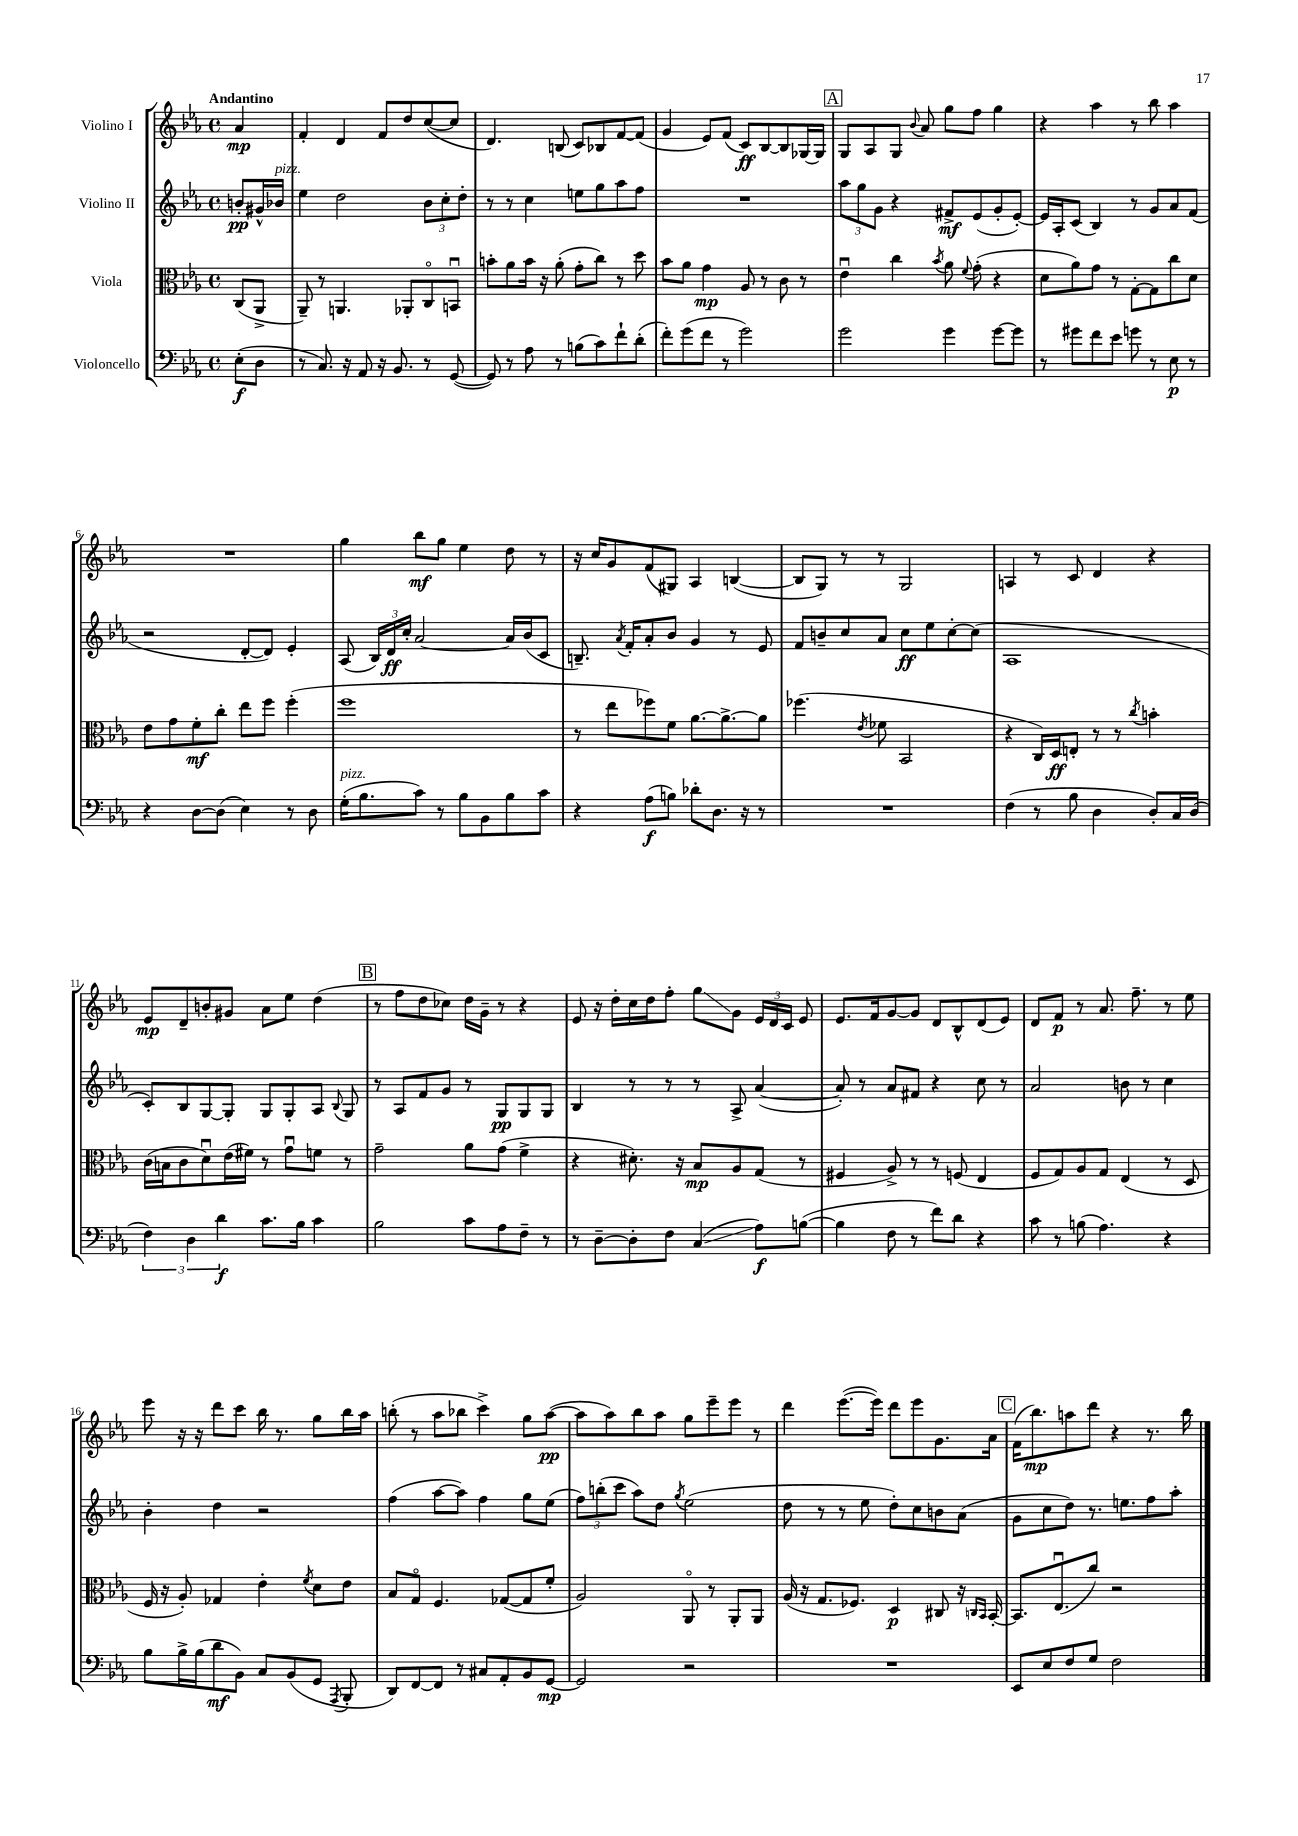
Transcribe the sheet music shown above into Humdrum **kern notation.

**kern	**kern	**kern	**kern
*staff4	*staff3	*staff2	*staff1
*clefF4	*clefC3	*clefG2	*clefG2
*k[b-e-a-]	*k[b-e-a-]	*k[b-e-a-]	*k[b-e-a-]
*M4/4	*M4/4	*M4/4	*M4/4
*met(c)	*met(c)	*met(c)	*met(c)
(8E-'\L	(8C/L	8b'/L	4a-/
8D\J	8AA-^/J	16g#^^/L	.
.	.	16b-/JJ	.
=	=	=	=
8r	8AA-~/)	4ee-\	4f'/
8.C/)	8r	.	.
.	4.AA/	2dd\	4d/
16r	.	.	.
8AA-/	.	.	.
16r	.	.	8f/L
8.BB-/	.	.	.
.	8AA-'/L	.	8dd/
8r	8Co/	12b-\L	([8cc/
.	.	12cc'\	.
([8GG/	8BBu/J	.	8cc/]J
.	.	12dd'\J	.
=	=	=	=
8GG/])	8b'\L	8r	4.d/)
8r	8a-\	8r	.
8A-\	16b\Jk	4cc\	.
.	16r	.	.
8r	(8a-'\	.	(8B/
(8B\L	8g'\L	8ee\L	8c/L)
8c\)	8cc\J)	8gg\	8B-/
8f`\	8r	8aa-\	[8f/
(8d'\J	8dd\	8ff\J	(8f/]J
=	=	=	=
8f'\L)	8b-\L	1r	4g/
(8g\	8a-\J	.	.
8f\J	4g\	.	8e-/L)
8r	.	.	(8f/J
2g\)	8A-/	.	8c/L)
.	8r	.	[8B-/
.	8c\	.	8B-/]
.	8r	.	[16G-/L
.	.	.	16G-/]JJ
=	=	=	=
2g\	4e-u\	12aa-\L	8G/L
.	.	12gg\	.
.	.	.	8A-/
.	.	12g\J	.
.	4cc\	4r	8G/J
.	.	.	8qqb-/
.	.	.	8a-/
.	8qb-/	.	.
4g\	8a-\	8f#^/L	8gg\L
.	8qqf/	.	.
.	(8g'\	(8e-/	8ff\J
[8g\L	4r	8g'/	4gg\
8g\]J	.	[8e-'/J)	.
=	=	=	=
8r	8d\L	16e-/]LL	4r
.	.	16A-'/J	.
8g#\L	8a-\)	(8c/J	.
8f\	8g\J	4B-/)	4aa-\
8e-\J	8r	.	.
8g\	[8G'\L	8r	8r
8r	8G\]	8g/L	8bb-\
8E-\	8cc\	8a-/	4aa-\
8r	8d\J	(8f/J	.
=	=	=	=
4r	8e-\L	2r	1r
.	8g\	.	.
[8D\L	8f'\	.	.
(8D\]J	8cc'\J	.	.
4E-\)	8ee-\L	[8d'/L	.
.	8ff\J	8d/]J)	.
8r	(4ff'\	4e-'/	.
8D\	.	.	.
=	=	=	=
(16G'\LK	1ff	(8A-/	4gg\
8.B-\	.	.	.
.	.	24B-/LL)	.
.	.	24d/	.
.	.	24cc'/JJ	.
8c\J)	.	[2a-/	8bb-\L
8r	.	.	8gg\J
8B-\L	.	.	4ee-\
8BB-\	.	.	.
8B-\	.	16a-/]LL	8dd\
.	.	(16b-/J	.
8c\J	.	8c/J	8r
=	=	=	=
4r	8r	8.B~/)	16r
.	.	.	16cc/LK
.	8ee-\L	.	8g/
.	.	8qa-/	.
.	.	16f'/LK	.
(8A-\L	8ff-\)	8a-'/	(8f/
8B\J)	8f\J	8b-/J	8G#/J)
8d-'\L	[8.a-\L	4g/	4A-/
8.D\J	.	.	.
.	8.a-^\_	.	.
.	.	8r	([4B/
16r	.	.	.
8r	8a-\]J	8e-/	.
=	=	=	=
1r	(4.ff-\	8f/L	8B/]L
.	.	8b~/	8G/J)
.	.	8cc/	8r
.	8qe-/	.	.
.	8f-\	8a-/J	8r
.	2BB-/	8cc\L	2G/
.	.	8ee-\	.
.	.	[8cc'\	.
.	.	(8cc\]J	.
=	=	=	=
(4F\	4r	1A-	4A/
8r	16C/LL)	.	8r
.	16D/J	.	.
8B-\	8E'/J	.	8c/
4D\	8r	.	4d/
.	8r	.	.
.	8qcc/	.	.
8D'/L)	4b'\	.	4r
16C/L	.	.	.
(16D/JJ	.	.	.
=	=	=	=
6F\)	(16c\LL	8c'/L)	8e-/L
.	16B\J	.	.
.	8c\	8B-/	8d~/
6D\	.	.	.
.	8du\)	[8G/	8b'/
6d\	.	.	.
.	(16e-\L	8G'/]J	8g#/J
.	16f#\JJ)	.	.
8.c\L	8r	8G/L	8a-\L
.	8gu\L	8G'/	8ee-\J
16B-\Jk	.	.	.
4c\	8f\J	8A-/J	(4dd\
.	.	8qqB-/	.
.	8r	8G/	.
=	=	=	=
2B-\	2g~\	8r	8r
.	.	8A-/L	8ff\L
.	.	8f/	8dd\
.	.	8g/J	8cc-\J)
8c\L	8a-\L	8r	16dd\LL
.	.	.	16g~\JJ
8A-\	(8g\J	8G/L	8r
8F~\J	4f^\	8G/	4r
8r	.	8G/J	.
=	=	=	=
8r	4r	4B-/	8e-/
[8D~\L	.	.	16r
.	.	.	16dd'\LL
8D'\]	8.d#'\)	8r	16cc\
.	.	.	16dd\J
8F\J	.	8r	8ff'\J
.	16r	.	.
(4C/	8B-/L	8r	8gg\L
.	8A-/	8A-^/	8g\J
8A-\L)	(8G/J	([4a-/	24e-/LL
.	.	.	24d/
.	.	.	24c/JJ
([8B\J	8r	.	8e-/
=	=	=	=
4B\]	4F#/	8a-'/])	8.e-/L
.	.	8r	.
.	.	.	16f/k
8F\	8A-^/)	8a-/L	[8g/
8r	8r	8f#/J	8g/]J
8f\L)	8r	4r	8d/L
8d\J	(8F/	.	8B-^^/
4r	4E-/	8cc\	(8d/
.	.	8r	8e-/J)
=	=	=	=
8c\	8F/L	2a-/	8d/L
8r	8G/)	.	8f/J
(8B\	8A-/	.	8r
4.A-\)	8G/J	.	8.a-/
.	(4E-/	8b\	.
.	.	.	8.ff~\
.	.	8r	.
4r	8r	4cc\	8r
.	8D/	.	8ee-\
=	=	=	=
8B-\L	16F/	4b-'\	8eee-\
.	16r	.	.
16B-^\L	8A-'/)	.	16r
(16B-\J	.	.	16r
8d\	4G-/	4dd\	8ddd\L
8BB-\J)	.	.	8ccc\J
8C/L	4e-'\	2r	16bb-\
.	.	.	8.r
(8BB-/	.	.	.
.	8qf/	.	.
8GG/J	8d\L	.	8gg\L
8qAAA-/	.	.	.
8BBB-'/	8e-\J	.	16bb-\L
.	.	.	16aa-\JJ
=	=	=	=
8DD/L)	8B-/L	(4ff\	(8bb'\
[8FF/	8Go/J	.	8r
8FF/]J	4.F/	[8aa-\L	8aa-\L
8r	.	8aa-\]J)	8bb-\J
8C#/L	.	4ff\	4ccc^\)
8AA-'/	([8G-/L	.	.
8BB-/	8G-/]	8gg\L	8gg\L
[8GG/J	8f'/J	(8ee-\J	([8aa-\J
=	=	=	=
2GG/]	2A-/)	12ff\L)	8aa-\]L
.	.	(12bb'\	.
.	.	.	8aa-\)
.	.	12ccc\J	.
.	.	8aa-\L)	8bb-\
.	.	8dd\J	8aa-\J
.	.	8qgg/	.
2r	8AA-o/	(2ee-\	8gg\L
.	8r	.	8eee-~\
.	8AA-'/L	.	8eee-\J
.	8AA-/J	.	8r
=	=	=	=
1r	(16A-/	8dd\	4ddd\
.	16r	.	.
.	8.G/L	8r	.
.	.	8r	([8.eee-\L
.	8.F-/J)	.	.
.	.	8ee-\	.
.	.	.	16eee-\]Jk)
.	4D/	8dd'\L)	8ddd\L
.	.	8cc\	8eee-\
.	8C#/	8b\	8.g\
.	16r	(8a-\J	.
.	16qqC/LL	.	.
.	16qqBB-/JJ	.	.
.	[16BB-'/	.	16a-\Jk
=	=	=	=
8EE-/L	8.BB-/]L	8g\L	(16f\LK
.	.	.	8.bb-\)
8E-/	.	8cc\	.
.	(8.E-u/	.	.
8F/	.	8dd\J)	8aa\
8G/J	8cc/J)	8.r	8ddd\J
2F\	2r	.	4r
.	.	8.ee\L	.
.	.	8ff\	8.r
.	.	8aa-'\J	.
.	.	.	16bb-\
==	==	==	==
*-	*-	*-	*-
